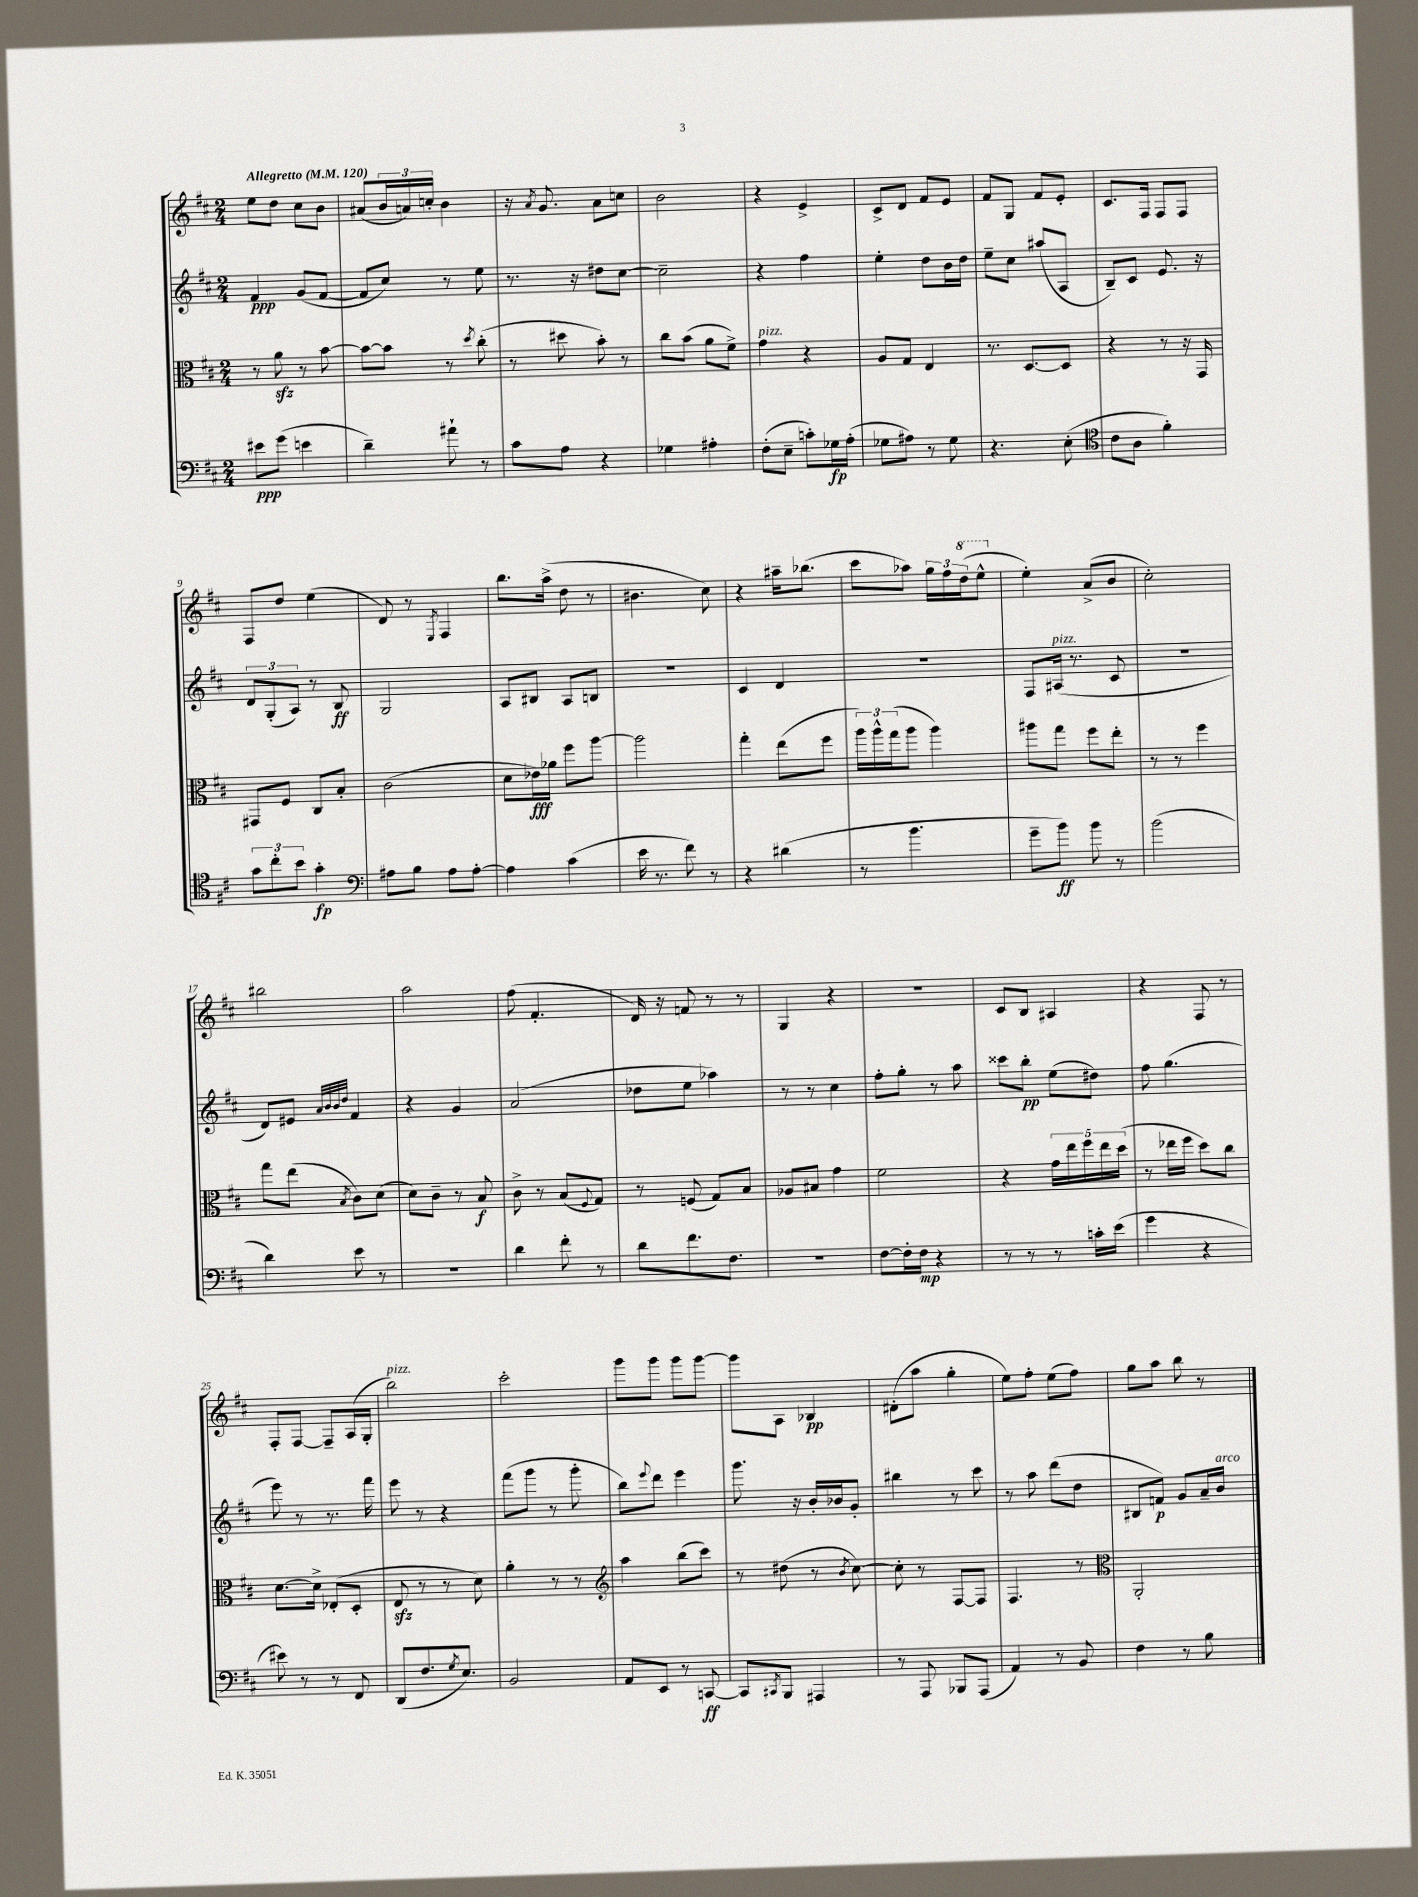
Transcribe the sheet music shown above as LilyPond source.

<<
\new StaffGroup <<
\new Staff = "s0" {
    \clef treble \key d \major \numericTimeSignature \time 2/4 \tempo "Allegretto" 4 = 120
    e''8 d''8 cis''8 b'8 |
    ais'8( \tuplet 3/2 { b'16 a'16) c''16-. } b'4 |
    r16 \acciaccatura { a'8 } g'8. a'8 c''8 |
    b'2 |
    r4 e'4-> |
    cis'8-> d'8 fis'8 e'8 |
    fis'8 g8 fis'8 e'8-. |
    cis'8. fis16 fis8 fis8 |
    fis8 d''8 e''4( |
    d'8) r8 \acciaccatura { e8 } fis4 |
    b''8. a''16->( d''8 r8 |
    bis'4. cis''8) |
    r4 ais''16-- bes''8.( |
    cis'''8 aes''8) \tuplet 3/2 { g''16 fis''16 \ottava #1 d'''16( } e'''8-^ \ottava #0 |
    e''4-.) a'8->( b'8 |
    cis''2-.) |
    bis''2 |
    a''2 |
    fis''8( fis'4.-. |
    d'16) r16 f'8 r8 r8 |
    g4 r4 |
    R2 |
    cis'8 b8 ais4 |
    r4 fis8 r8 |
    fis8-. fis8~ fis8-- a16( g16-. |
    b''2^\markup { \italic "pizz." }) |
    cis'''2-. |
    g'''8 g'''8 g'''8 g'''8~ |
    g'''8 a8 bes4\pp |
    dis'8-.( a''8 g''4-. |
    e''8) fis''8-. e''8( fis''8) |
    g''8 a''8 b''8 r8 \bar "|." |
}
\new Staff = "s1" {
    \clef treble \key d \major \numericTimeSignature \time 2/4
    fis'4\ppp g'8( fis'8~ |
    fis'8 cis''8) r8 e''8 |
    r8. r16 dis''8 cis''8~ |
    cis''2-- |
    r4 fis''4 |
    e''4-. d''8 b'16 d''16 |
    e''8-- cis''8 ais''8( a8 |
    b8--) cis'8 e'8. r16 |
    \tuplet 3/2 { d'8 g8-.( a8) } r8 b8\ff |
    g2 |
    a8 bis8 a8 b8 |
    r2 |
    cis'4 d'4 |
    r2 |
    fis8 ais16^\markup { \italic "pizz." }( r8. cis'8 |
    r2 |
    d'8) eis'8 \grace { a'32 b'32 b'32 d''32 } fis'4 |
    r4 g'4 |
    a'2( |
    des''8 e''8 aes''4) |
    r8 r8 cis''4 |
    fis''8-. g''8-. r8 a''8 |
    cisis'''8 b''8-.\pp e''8( dis''8) |
    fis''8 g''4.( |
    e'''8) r8 r8. fis'''16 |
    e'''8 r8 r4 |
    fis'''8( g'''8 r8 g'''8-. |
    b''8) \appoggiatura { e'''8 } d'''8 e'''4 |
    g'''8. r16 b'16-. bes'16 g'8-. |
    bis''4 r8 cis'''8 |
    r8 a''8 d'''8( d''8 |
    bis8 f'8\p) g'8 a'16-- b'16^\markup { \italic "arco" } \bar "|." |
}
\new Staff = "s2" {
    \clef alto \key d \major \numericTimeSignature \time 2/4
    r8 a'8\sfz r8 b'8~ |
    b'8~ b'8 r8 \acciaccatura { d''8 } cis''8-.( |
    r8 dis''8 b'8-.) r8 |
    cis''8 b'8( a'8 fis'8->) |
    g'4^\markup { \italic "pizz." } r4 |
    a8 g8 e4 |
    r8. d8.~ d8 |
    r4 r8 r16 g,16 |
    gis,8 fis8 cis8 b8-. |
    cis'2( |
    d'8 ees'16\fff) aes'16 fis''8 a''8~ |
    a''2 |
    g''4-. e''8( fis''8 |
    \tuplet 3/2 { a''16) a''16-^ g''16( } a''8 a''4) |
    ais''8 g''8 fis''8 e''8-. |
    r8 r8 fis''4 |
    g''8 e''8( \acciaccatura { b8 } cis'8) d'8( |
    d'8) cis'8-- r8 b8\f |
    cis'8-> r8 b8( \appoggiatura { fis8 } g8) |
    r8 f8( g8) b8 |
    aes8 bis8 g'4 |
    fis'2 |
    r4 \tuplet 5/4 { g'16 e''16 fis''16 e''16 d''16( } |
    r8 ees''16 fis''16 d''8) cis''8 |
    d'8.~ d'16-> ees8-.( d8-. |
    e8\sfz r8 r8 d'8) |
    a'4-. r8 r8 |
    \clef treble a''4 b''8( cis'''8) |
    r8 dis''8( r8 \acciaccatura { b'8 } cis''8~) |
    cis''8-. r8 fis8~ fis8 |
    fis4. r8 |
    \clef alto a,2-. \bar "|." |
}
\new Staff = "s3" {
    \clef bass \key d \major \numericTimeSignature \time 2/4
    eis'8\ppp g'8( e'4 |
    d'4--) ais'8-! r8 |
    cis'8 a8 r4 |
    ges4 ais4-. |
    fis8-.( e8-- c'8-.) ges16\fp a16-.( |
    ges8 ais8) r8 ges8 |
    r4. e8-.( |
    \clef tenor cis'8 a8 fis'4-.) |
    \tuplet 3/2 { g'8 cis''8-. b'8 } g'4-.\fp |
    \clef bass ais8 b8 ais8 ais8~-. |
    ais4 cis'4( |
    e'16 r8. fis'8) r8 |
    r4 dis'4( |
    r8 b'4. |
    g'8-- b'8\ff) b'8 r8 |
    b'2( |
    d'4) e'8 r8 |
    r2 |
    d'4 fis'8-. r8 |
    d'8 fis'8. fis8. |
    R2 |
    fis8~ fis16-. fis16\mp r4 |
    r8 r8 r8 c'16-. e'16( |
    g'4 r4 |
    eis'8) r8 r8 fis,8 |
    d,8( fis8. \acciaccatura { g8 } e8.) |
    b,2 |
    a,8 e,8 r8 c,8~\ff |
    c,8 \acciaccatura { cis,8 } b,,8 ais,,4 |
    r8 a,,8 bes,,8 a,,8( |
    a,4) r8 b,8 |
    fis4 r8 b8 \bar "|." |
}
>>
>>
